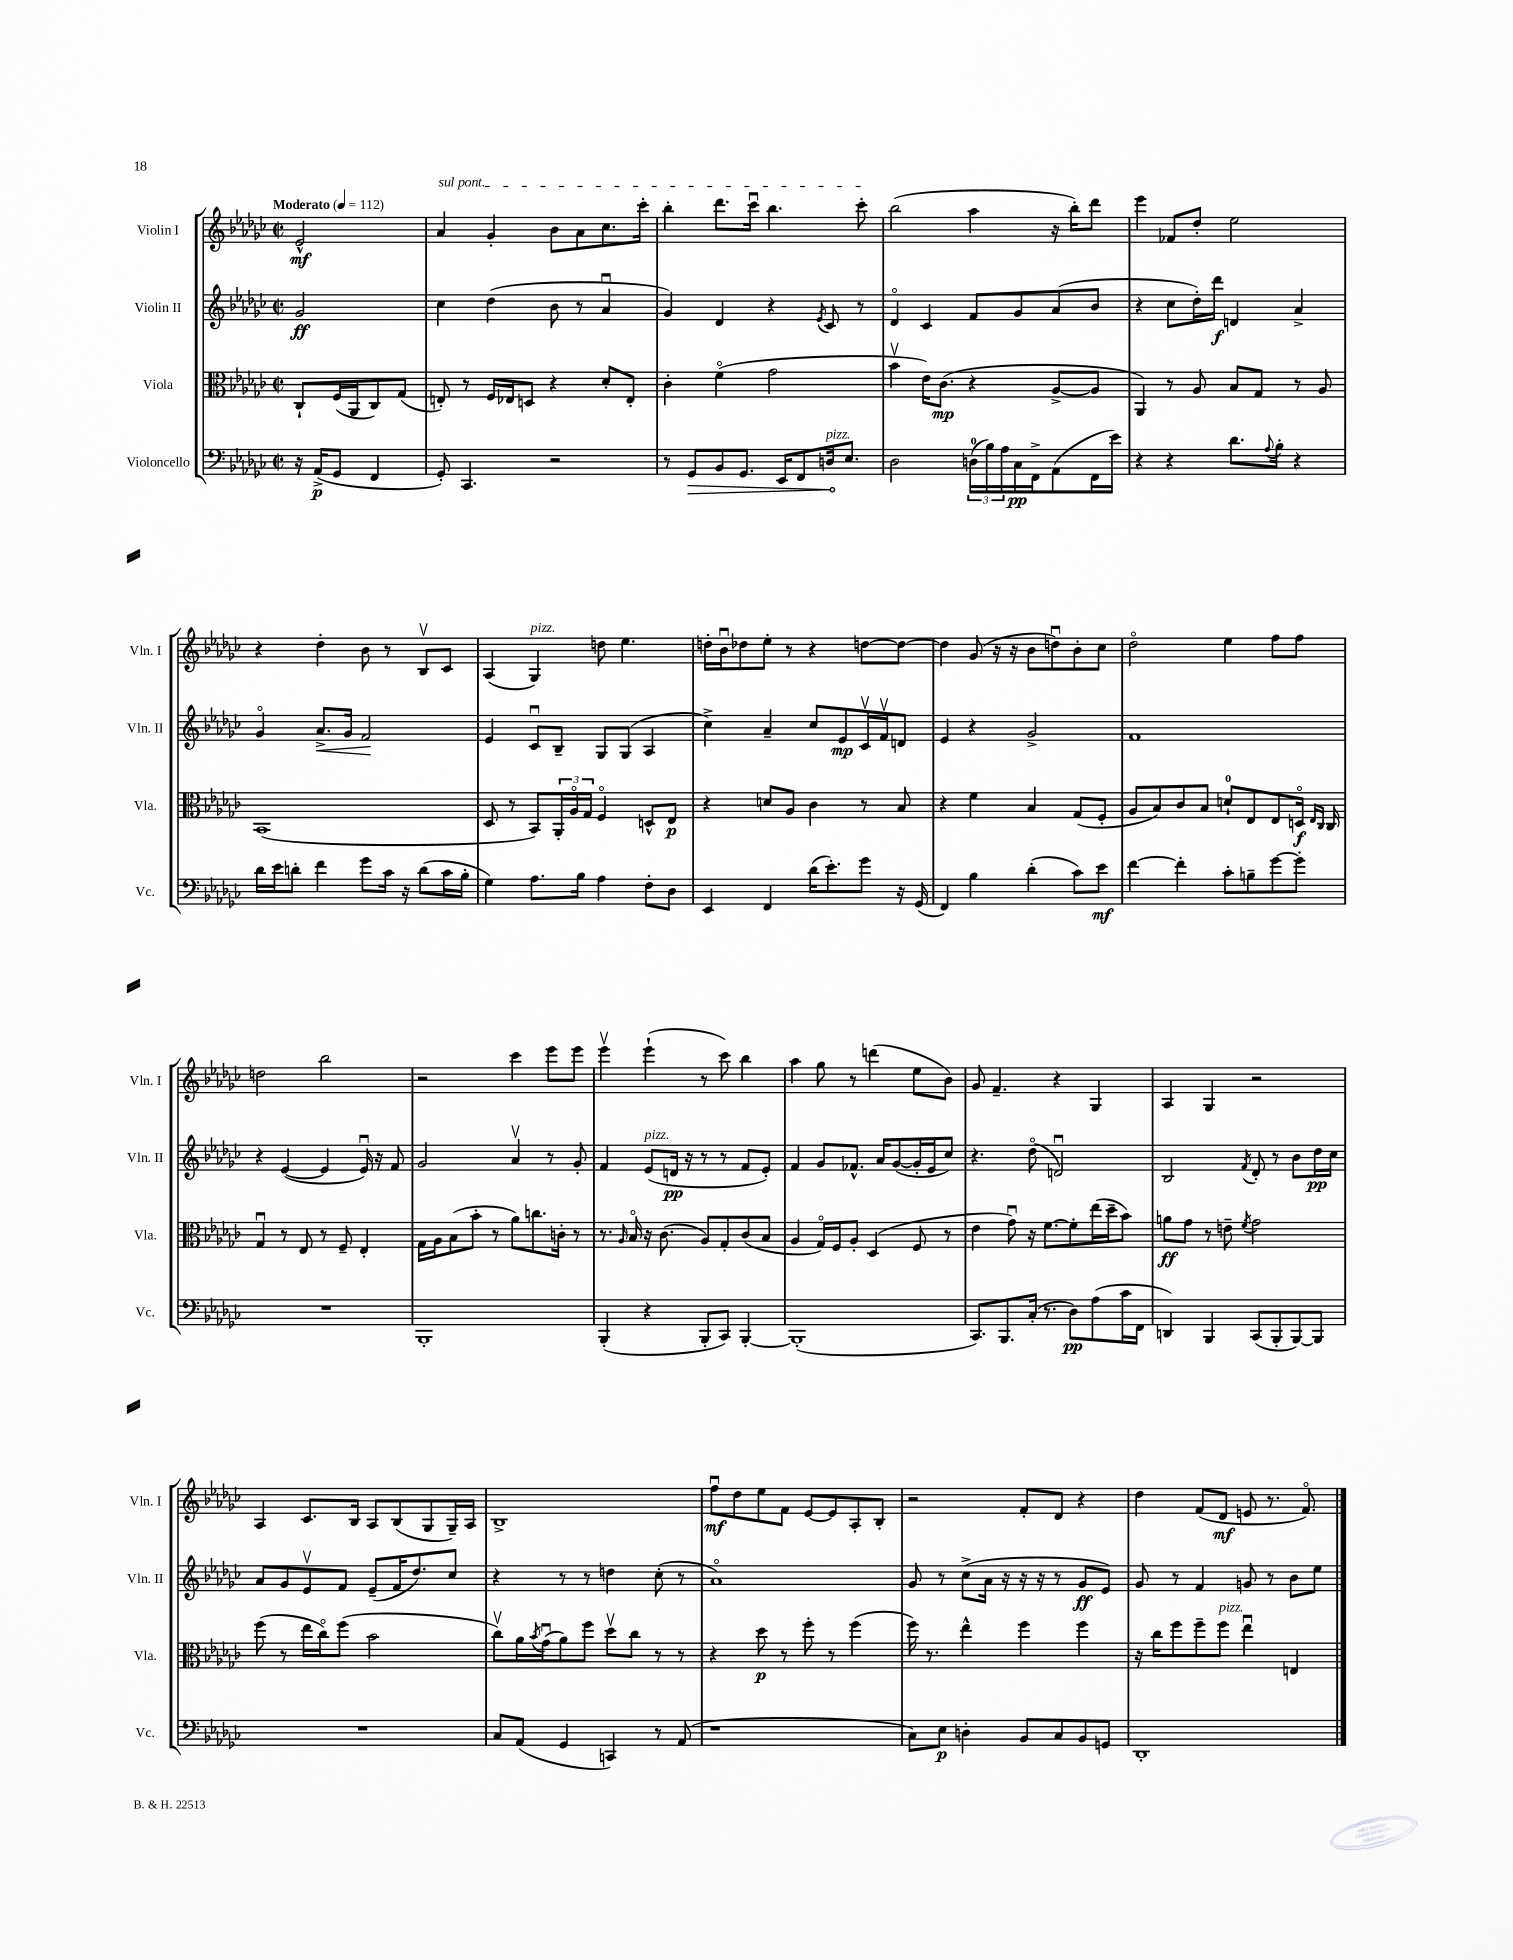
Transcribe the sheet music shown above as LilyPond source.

<<
\new StaffGroup <<
\new Staff = "s0" \with { instrumentName = "Violin I" shortInstrumentName = "Vln. I" } {
    \clef treble \key ges \major \defaultTimeSignature \time 2/2 \partial 2 \tempo "Moderato" 4 = 112
    ees'2-^\mf |
    \once \override TextSpanner.bound-details.left.text = \markup { \italic "sul pont." } aes'4\startTextSpan ges'4-. bes'8 aes'8 ces''8. ces'''16-. |
    bes''4-. des'''8. ces'''16\downbow bes''4. ces'''8-.\stopTextSpan |
    bes''2( aes''4 r16 bes''16-.) des'''8 |
    ees'''4 fes'8 des''8-. ees''2 |
    r4 des''4-. bes'8 r8 bes8\upbow ces'8 |
    aes4( ges4^\markup { \italic "pizz." }) d''8 ees''4. |
    d''16-. bes'16\downbow des''8 ees''8-. r8 r4 d''8~ d''8~ |
    d''4 ges'8( r16 r16 bes'8 d''8\downbow) bes'8-. ces''8 |
    des''2\flageolet ees''4 f''8 f''8 |
    d''2 bes''2 |
    r2 ces'''4 ees'''8 ees'''8 |
    ees'''4\upbow ees'''4-!( r8 ces'''8) bes''4 |
    aes''4 ges''8 r8 d'''4( ees''8 bes'8) |
    ges'8 f'4.-- r4 ges4 |
    aes4 ges4 r2 |
    aes4 ces'8. bes16 aes8 bes8( ges8 ges16--) aes16 |
    bes1-> |
    f''8\downbow\mf des''8 ees''8 f'8 ees'8~ ees'8 aes8-. bes8-. |
    r2 f'8-. des'8 r4 |
    des''4 f'8( des'8\mf e'8 r8. f'8.\flageolet) \bar "|." |
}
\new Staff = "s1" \with { instrumentName = "Violin II" shortInstrumentName = "Vln. II" } {
    \clef treble \key ges \major \defaultTimeSignature \time 2/2 \partial 2
    ges'2\ff |
    ces''4 des''4( bes'8 r8 aes'4\downbow |
    ges'4) des'4 r4 \acciaccatura { ees'8 } ces'8 r8 |
    des'4\flageolet ces'4 f'8 ges'8 aes'8( bes'8 |
    r4 ces''8 des''16-.) des'''16\f d'4 aes'4-> |
    ges'4\flageolet aes'8.->\< ges'16 f'2\! |
    ees'4 ces'8\downbow bes8-- ges8 ges8( aes4 |
    ces''4->) aes'4-- ces''8 ees'8\mp ces'16\upbow f'16\upbow d'8 |
    ees'4 r4 ges'2-> |
    f'1 |
    r4 ees'4~( ees'4 ees'16\downbow) r16 f'8 |
    ges'2 aes'4\upbow r8 ges'8-. |
    f'4 ees'8^\markup { \italic "pizz." }( d'16\pp r16 r8 r8 f'8 ees'8-.) |
    f'4 ges'8 fes'8.-^ aes'16 ges'8~( ges'16-. ees'16 ces''8) |
    r4. des''8\flageolet( d'2\downbow) |
    bes2 \acciaccatura { f'8 } des'8-. r8 bes'8 des''16\pp ces''16 |
    aes'8 ges'8 ees'8\upbow f'8 ees'8--( f'16 des''8.) ces''8 |
    r4 r8 r8 d''4 ces''8-.( r8 |
    aes'1\flageolet) |
    ges'8 r8 ces''8->( aes'16 r16 r16 r16 r8 ges'8\ff ees'8) |
    ges'8 r8 f'4 g'8 r8 bes'8 ees''8 \bar "|." |
}
\new Staff = "s2" \with { instrumentName = "Viola" shortInstrumentName = "Vla." } {
    \clef alto \key ges \major \defaultTimeSignature \time 2/2 \partial 2
    ces8-! f16( aes,16 ces8) ges8( |
    e8-.) r8 f16 ees16 d8 r4 des'8-. ees8-. |
    ces'4-. f'4\flageolet( ges'2 |
    bes'4\upbow ees'16) ces'8.\mp( r4 aes8~-> aes8 |
    aes,4) r8 aes8 bes8 ges8 r8 aes8 |
    bes,1( |
    des8 r8 bes,8) \tuplet 3/2 { aes,16-. aes16\flageolet ges16 } f4\flageolet d8-^ ees8\p |
    r4 d'8 aes8 ces'4 r8 bes8 |
    r4 f'4 bes4 ges8( f8-. |
    aes8 bes8) ces'8 bes8 d'8-0-! ees8 ees8 d16\flageolet\f \grace { ees16 ces16 } ces16 |
    ges4\downbow r8 ees8 r8 f8-- ees4-. |
    ges16 aes16 bes8( bes'8-. r8 aes'8) c''8. c'16-. r8 |
    r8. \grace { aes16 } bes16\flageolet r16 ces'8.( aes8) ges8-. ces'8( bes8 |
    aes4 ges16\flageolet) f16 aes8-. des4( f8 r8 |
    ees'4 ges'8\downbow) r16 f'8.~ f'8-. ees''16( des''16-- bes'8) |
    a'8\ff ges'8 r8 e'8-- \acciaccatura { f'8 } ges'2 |
    f''8( r8 ees''16 ces''16\flageolet) f''8( bes'2 |
    ces''8\upbow) aes'16 \acciaccatura { bes'8 } ges'16\downbow( aes'8) f''8 des''8\upbow ces''8 r8 r8 |
    r4 des''8\p r8 f''8-. r8 f''4( |
    f''16) r8. ees''4-^ f''4 f''4 |
    r16 ces''16 f''8 f''8-- f''8^\markup { \italic "pizz." } ees''4\downbow e4 \bar "|." |
}
\new Staff = "s3" \with { instrumentName = "Violoncello" shortInstrumentName = "Vc." } {
    \clef bass \key ges \major \defaultTimeSignature \time 2/2 \partial 2
    r16 aes,16->\p( ges,8 f,4 |
    ges,8-.) ces,4. r2 |
    r8 \once \override Hairpin.circled-tip = ##t ges,8\> bes,8 ges,8. ees,16 f,8 d16\!^\markup { \italic "pizz." } ees8. |
    des2 \tuplet 3/2 { d16-0( bes16) aes16 } ces16\pp f,16-> aes,8( f,16 ees'16) |
    r4 r4 des'8. \appoggiatura { aes8 } bes16-. r4 |
    des'16 ees'16 d'8-. f'4 ges'8 ces'16 r16 d'8( ces'16 bes16-. |
    ges4) aes8. bes16 aes4 f8-. des8 |
    ees,4 f,4 des'16( ees'8.-.) ges'8 r16 ges,16( |
    f,4) bes4 des'4-.( ces'8) ees'8\mf |
    f'4~ f'4-. ces'8-. b8-- ges'8~ ges'8-. |
    R1 |
    bes,,1-. |
    bes,,4-.( r4 bes,,8-. ces,8) bes,,4~-. |
    bes,,1-.( |
    ces,8.) bes,,8. ces16-.( r8. des8\pp) aes8( ces'16 f,16 |
    d,4) bes,,4 ces,8( bes,,8-. bes,,8~) bes,,8 |
    R1 |
    ces8 aes,8( ges,4 c,4) r8 aes,8( |
    r1 |
    ces8) ees8\p d4-. bes,8 ces8 bes,8 g,8 |
    des,1-. \bar "|." |
}
>>
>>
\layout { \context { \Score \remove "Bar_number_engraver" } }
